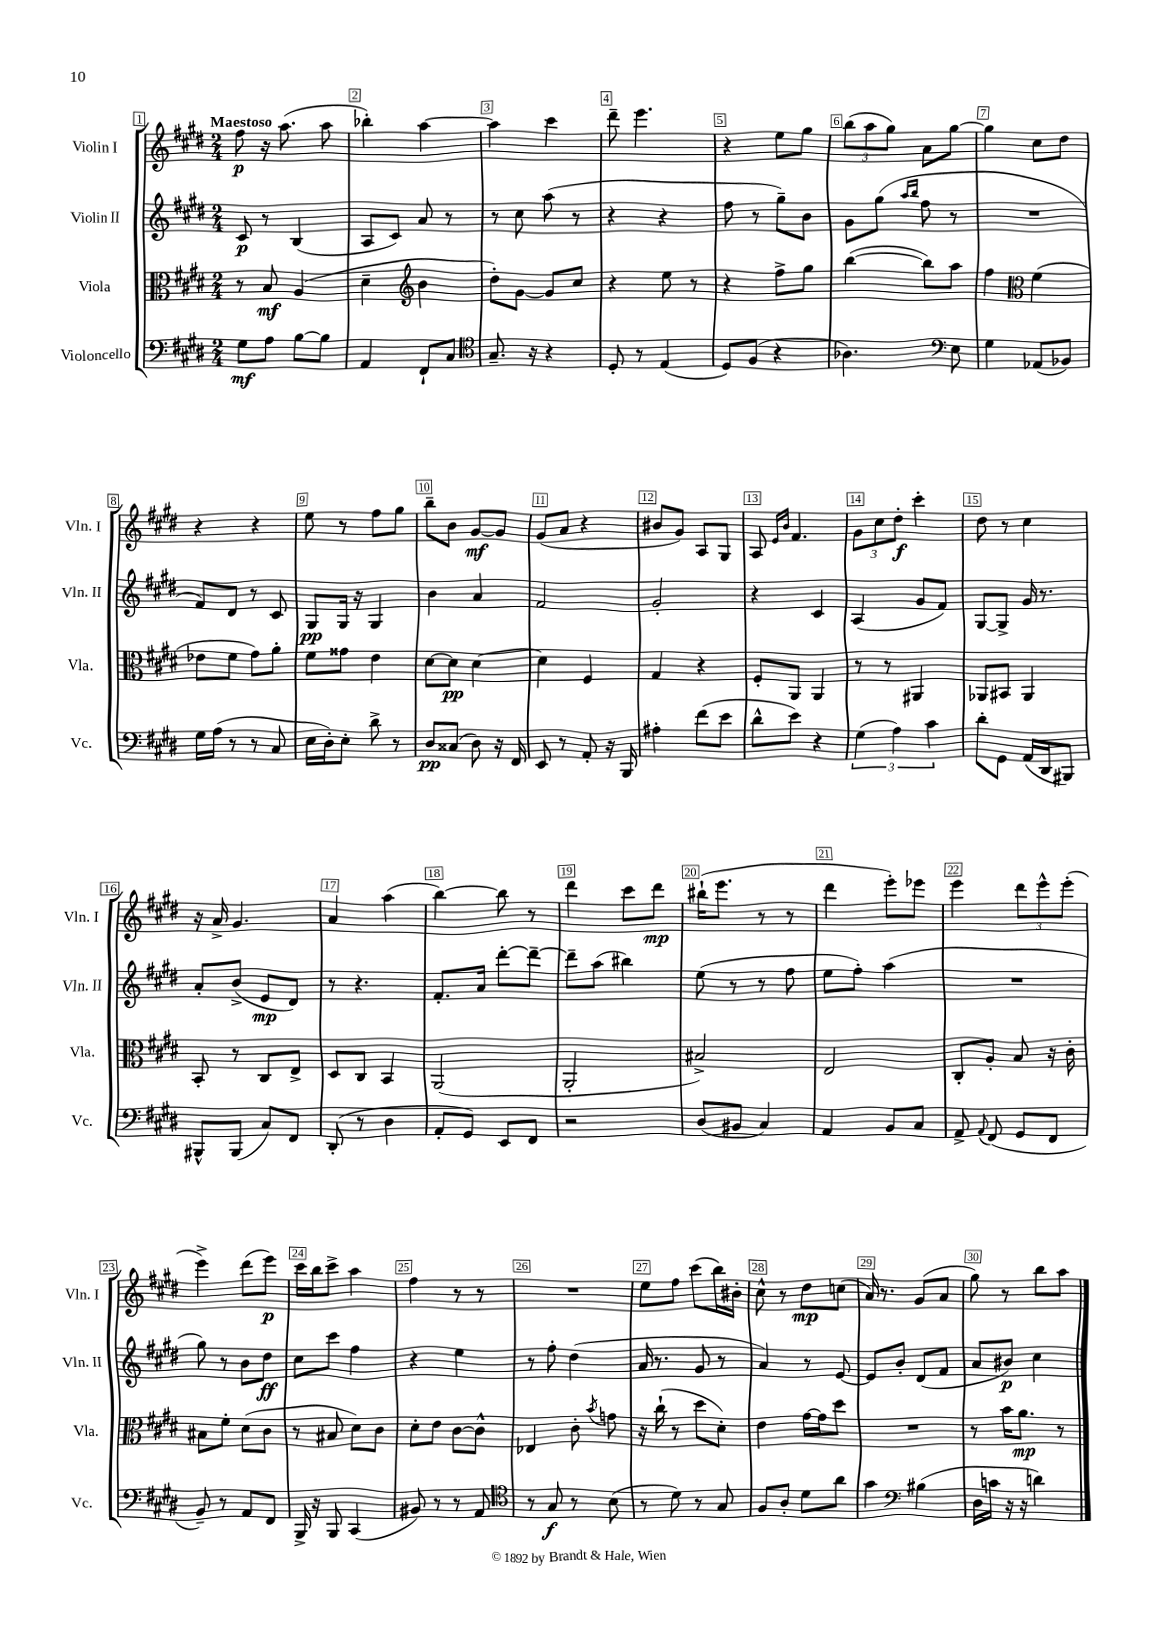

**kern	**kern	**kern	**kern
*staff4	*staff3	*staff2	*staff1
*clefF4	*clefC3	*clefG2	*clefG2
*k[f#c#g#d#]	*k[f#c#g#d#]	*k[f#c#g#d#]	*k[f#c#g#d#]
*M2/4	*M2/4	*M2/4	*M2/4
8G#\L	8r	8c#/	8ff#\
8A\J	8B/	8r	16r
.	.	.	(8.aa\
[8B\L	(4A/	(4B/	.
8B\]J	.	.	8aa\
=	=	=	=
4AA/	4d#~\	8A/L	4bb-'\)
.	.	8c#/J)	.
*	*clefG2	*	*
8FF#`/L	4b\	8a/	[4aa\
8C#/J	.	8r	.
=	=	=	=
*clefC4	*	*	*
8.G#~/	8dd#'\L)	8r	4aa\]
.	[8g#\J	8cc#\	.
16r	.	.	.
4r	8g#/]L	(8aa\	4ccc#\
.	8cc#/J	8r	.
=	=	=	=
8D#'/	4r	4r	8ddd#~\
8r	.	.	4.eee\
(4E/	8ee\	4r	.
.	8r	.	.
=	=	=	=
8D#/L)	4r	8ff#\	4r
(8F#/J	.	8r	.
4r	8ff#^\L	8gg#~\L)	8ee\L
.	8gg#\J	8b\J	8gg#\J
=	=	=	=
4.A-\)	([4bb\	8g#\L	(12bb\L
.	.	.	12aa\
.	.	(8gg#\J	.
.	.	.	12gg#\J)
.	.	16qqaa/LL	.
.	.	16qqbb/JJ	.
.	8bb\]L)	8ff#\	8a\L
*clefF4	*	*	*
8E\	8aa\J	8r	[8gg#\J
=	=	=	=
4G#\	4ff#\	2r	4gg#\]
*	*clefC3	*	*
(8AA-/L	(4f#\	.	8cc#\L
8BB-/J)	.	.	8dd#\J
=	=	=	=
16G#\LL	8e-\L	8f#/L)	4r
(16A\JJ	.	.	.
8r	8f#\J	8d#/J	.
8r	8g#\L)	8r	4r
8C#/	8a'\J	8c#/	.
=	=	=	=
16E\LL	8f#\L	8G#/L	8ee\
16D#'\J)	.	.	.
8E'\J	8g##\J	16G#/Jk	8r
.	.	16r	.
8d#^\	4e\	4G#/	8ff#\L
8r	.	.	8gg#\J
=	=	=	=
8D#/L	[8d#\L	4b\	8bb~\L
(8C##/J	8d#\]J	.	8b\J
8D#\)	[4d#\	4a/	[8g#/L
16r	.	.	8g#/]J
16FF#/	.	.	.
=	=	=	=
8EE/	4d#\]	2f#/	(8g#/L
8r	.	.	8a/J
8AA'/	4F#/	.	4r
16r	.	.	.
16BBB/	.	.	.
=	=	=	=
4A#'\	4G#/	2g#'/	8b#/L
.	.	.	8g#/J)
(8f#\L	4r	.	8A/L
8e\J	.	.	8G#/J
=	=	=	=
8d#^^\L	8F#'/L	4r	8A/
.	.	.	16qqe/LL
.	.	.	16qqb/JJ
8e\J)	8AA/J	.	4.f#/
4r	4AA/	4c#/	.
=	=	=	=
(6G#\	8r	(4A/	12g#\L
.	.	.	12cc#\
.	8r	.	.
6A\)	.	.	12dd#'\J
.	4AA#/	8g#/L	4ccc#'\
6c#\	.	.	.
.	.	8f#/J)	.
=	=	=	=
8d#'\L	8AA-/L	[8G#/L	8dd#\
8GG#\J	8BB#/J	8G#^/]J	8r
(16AA/LL	4AA-/	16g#/	4cc#\
16DD#/J	.	8.r	.
8BBB#/J)	.	.	.
=	=	=	=
8BBB#^^/L	8BB'/	8a'/L	16r
.	.	.	16a^/
(8BBB#/J	8r	(8b^/J	4.g#/
8C#/L)	8C#/L	8e/L	.
8FF#/J	8E^/J	8d#/J)	.
=	=	=	=
(8DD#'/	8D#/L	8r	4a/
8r	8C#/J	4.r	.
4D#\	4BB/	.	(4aa\
=	=	=	=
8AA'/L	(2AA/	8.f#'/L	[4bb\)
8GG#/J)	.	.	.
.	.	16a/Jk	.
8EE/L	.	[8ddd#'\L	8bb\]
8FF#/J	.	8ddd#~\_J	8r
=	=	=	=
2r	2AA'/	8ddd#~\]L	4ddd#\
.	.	(8aa\J	.
.	.	4bb#\)	8ccc#\L
.	.	.	8ddd#\J
=	=	=	=
(8D#/L	2B#^/)	(8ee\	(16bb#`\LK
.	.	.	8.eee\J
8BB#/J	.	8r	.
4C#/)	.	8r	8r
.	.	8ff#\	8r
=	=	=	=
4AA/	2E/	8ee\L	4ddd#\
.	.	8ff#'\J)	.
8BB/L	.	(4aa\	8eee'\L)
8C#/J	.	.	8eee-\J
=	=	=	=
8AA^/	8C#'/L	2r	4eee\
8qqAA/	.	.	.
(8FF#/	8A'/J	.	.
8GG#/L	8B/	.	12ddd#\L
.	.	.	12eee^^\
8FF#/J	16r	.	.
.	.	.	(12eee'\J
.	16c#'\	.	.
=	=	=	=
8BB~/)	8B#\L	8gg#\)	4eee^\)
8r	8f#'\J	8r	.
8AA/L	(8d#\L	8b\L	(8ddd#\L
8FF#/J	8c#\J	8dd#\J	8eee\J)
=	=	=	=
16BBB^/	8r	8cc#\L	16ccc#\LL
16r	.	.	16bb\J
8BBB/	8B#/	8ccc#\J	8ccc#^\J
(4CC#/	8d#\L)	4ff#\	4aa\
.	8c#\J	.	.
=	=	=	=
8BB#/)	8d#'\L	4r	4ff#\
8r	8e\J	.	.
8r	[8c#\L	4ee\	8r
8AA/	8c#^^\]J	.	8r
=	=	=	=
*clefC4	*	*	*
8r	4E-/	8r	2r
8G#/	.	8ff#'\	.
8r	8c#'\	(4dd#\	.
.	8qb/	.	.
(8B\	8g\	.	.
=	=	=	=
8r	16r	16a/	8ee\L
.	(16cc#`\	8.r	.
8d#\)	8r	.	8ff#\J
8r	8dd#\L	8g#/	(8ccc#\L
8G#/	8d#'\J)	8r	16bb\L)
.	.	.	16b#'\JJ
=	=	=	=
8F#/L	4e\	4a/)	8cc#^^\
8A'/J	.	.	8r
8d#\L	[16g#\LL	8r	8dd#\L
.	16g#\]J	.	.
8a\J	8dd#\J	[8e/	(8cc\J
=	=	=	=
4g#\	2r	8e/]L	16a/)
.	.	.	8.r
.	.	8b'/J	.
*clefF4	*	*	*
(4B#\	.	(8d#/L	(8g#/L
.	.	8f#/J	8a/J
=	=	=	=
16D#\LL	8r	8a/L	8gg#\)
16c\JJ	.	.	.
16r	16b\LK	8b#/J)	8r
16r	8.a\J	.	.
4d\)	.	4cc#\	8bb\L
.	8r	.	8aa\J
==	==	==	==
*-	*-	*-	*-
